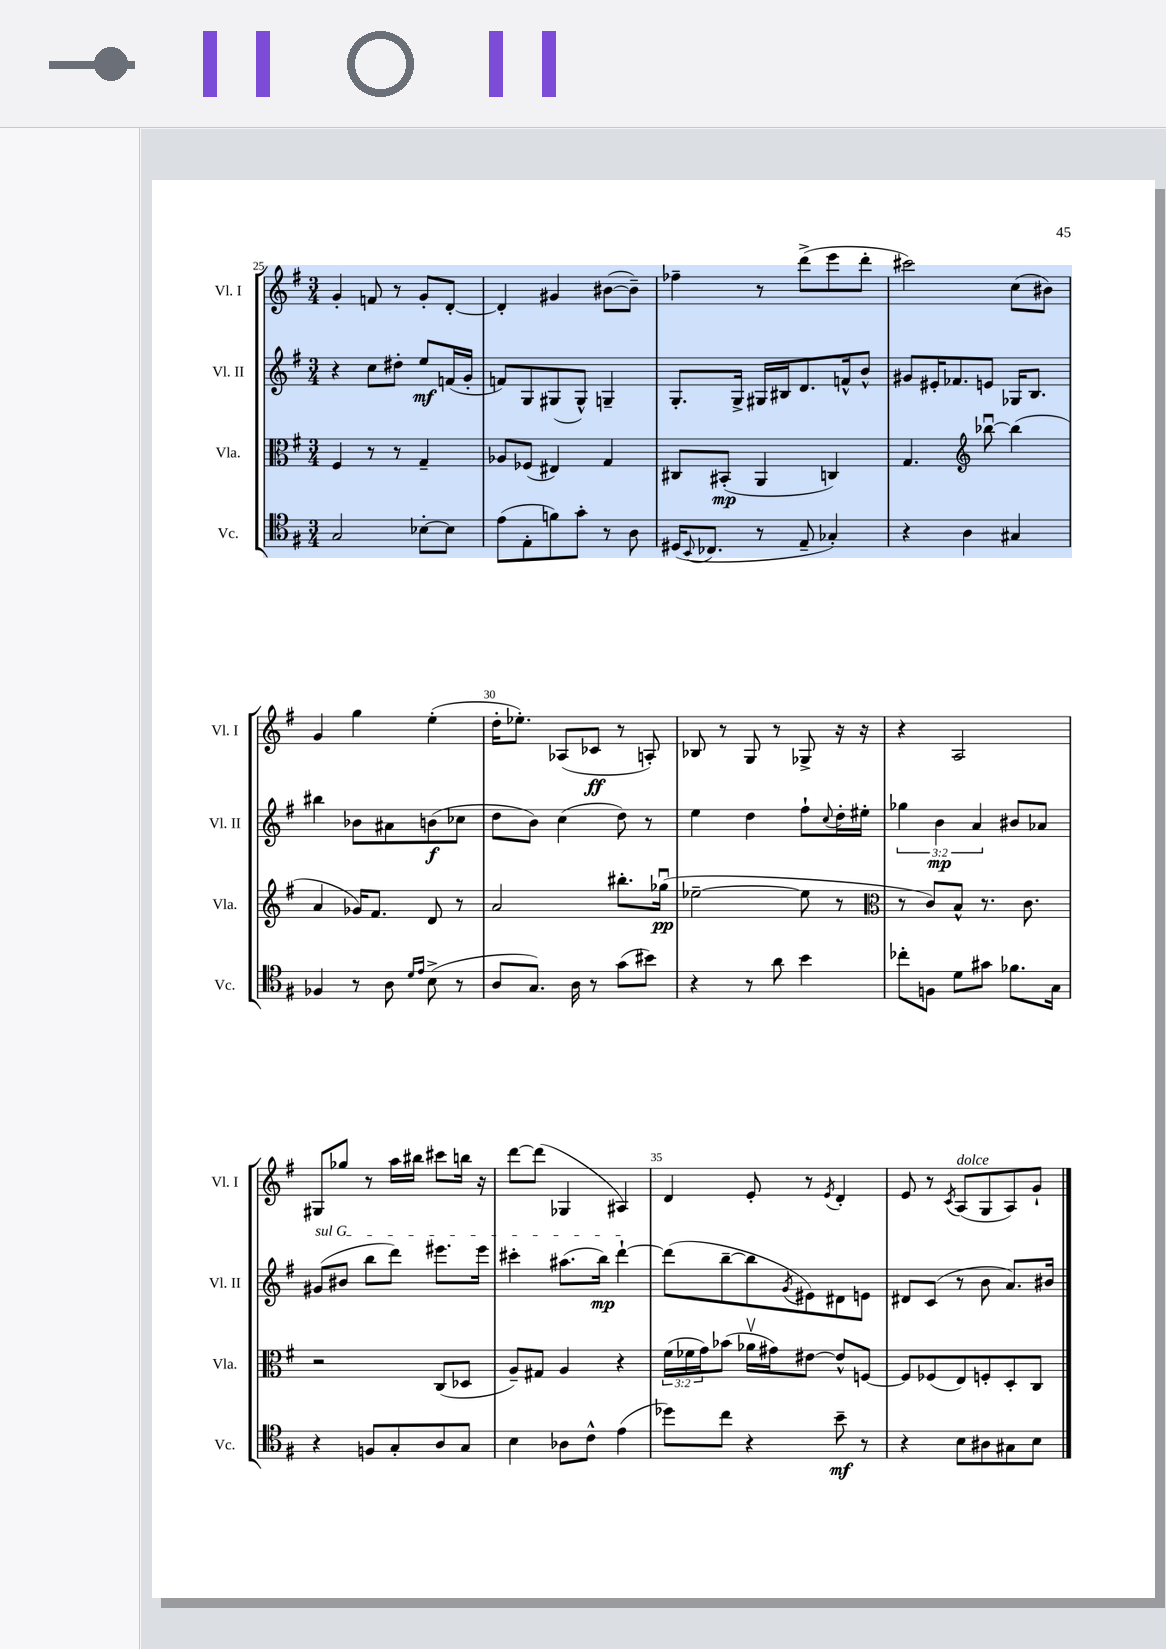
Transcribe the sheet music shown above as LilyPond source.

<<
\new StaffGroup <<
\new Staff = "s0" \with { instrumentName = "Vl. I" shortInstrumentName = "Vl. I" } {
    \clef treble \key g \major \numericTimeSignature \time 3/4
    g'4-. f'8 r8 g'8-. d'8~-. |
    d'4-. gis'4 bis'8~( bis'8--) |
    fes''4-- r8 d'''8->( e'''8 d'''8-. |
    cis'''2) c''8( bis'8) |
    g'4 g''4 e''4-.( |
    d''16-. ees''8.-.) aes8( ces'8\ff r8 a8-.) |
    bes8 r8 g8 r8 ges8-> r16 r16 |
    r4 a2 |
    gis8 ges''8 r8 a''16 bis''16 cis'''8 b''16 r16 |
    d'''8~ d'''8( ges4 ais4) |
    d'4 e'8-. r8 \acciaccatura { e'8 } d'4-. |
    e'8 r8 \acciaccatura { c'8 } a8^\markup { \italic "dolce" }( g8 a8) g'8-! \bar "|." |
}
\new Staff = "s1" \with { instrumentName = "Vl. II" shortInstrumentName = "Vl. II" } {
    \clef treble \key g \major \numericTimeSignature \time 3/4 \override Staff.TupletNumber.text = #tuplet-number::calc-fraction-text
    r4 c''8 dis''8-. e''8\mf f'16( g'16-. |
    f'8) g8 gis8( gis8-^) g4-- |
    g8.-. g16-> gis16 bis16 d'8. f'16-^ b'8-^ |
    gis'8 eis'16-. fes'8. e'8 ges16 b8. |
    bis''4 bes'8 ais'8 b'8\f( ces''8 |
    d''8 b'8) c''4( d''8) r8 |
    e''4 d''4 fis''8-! \appoggiatura { c''8 } d''16-. eis''16-. |
    \tuplet 3/2 { ges''4 b'4\mp a'4 } bis'8 aes'8 |
    \once \override TextSpanner.bound-details.left.text = \markup { \italic "sul G" } gis'8\startTextSpan( bis'8 b''8 d'''8) eis'''8. eis'''16 |
    cis'''4-. ais''8.( b''16\mp) d'''4~-!\stopTextSpan |
    d'''8( b''8~-- b''8 \acciaccatura { g'8 } eis'8) dis'8 e'8 |
    dis'8 c'8( r8 b'8 a'8.) bis'16 \bar "|." |
}
\new Staff = "s2" \with { instrumentName = "Vla." shortInstrumentName = "Vla." } {
    \clef alto \key g \major \numericTimeSignature \time 3/4 \override Staff.TupletNumber.text = #tuplet-number::calc-fraction-text
    fis4 r8 r8 g4-- |
    aes8 fes8( eis4) g4 |
    cis8 bis,8-.\mp( a,4 c4) |
    g4. \clef treble bes''8~\downbow bes''4( |
    a'4 ges'16) fis'8. d'8 r8 |
    a'2 bis''8.-. ges''16\downbow\pp( |
    ees''2~-- ees''8 r8 |
    \clef alto r8 c'8) b8-^ r8. c'8. |
    r2 c8( des8 |
    a8--) gis8 a4 r4 |
    \tuplet 3/2 { fis'16( fes'16 g'16) } bes'8( aes'16\upbow gis'16) eis'8~ eis'8-^ f8~ |
    f8 fes8( e8) f8-. d8-. c8 \bar "|." |
}
\new Staff = "s3" \with { instrumentName = "Vc." shortInstrumentName = "Vc." } {
    \clef tenor \key g \major \numericTimeSignature \time 3/4
    g2 bes8~-. bes8 |
    e'8( e8-. f'8) g'8-. r8 a8 |
    dis16( \appoggiatura { b,8 } ces8. r8 e8-- ges4-.) |
    r4 a4 gis4 |
    fes4 r8 a8 \grace { d'16 e'16 } b8->( r8 |
    a8 g8.) a16 r8 g'8( bis'8) |
    r4 r8 a'8 b'4 |
    ces''8-. f8 d'8 gis'8 fes'8. g16 |
    r4 f8 g8-. a8 g8 |
    b4 aes8 c'8-^ e'4( |
    des''8) c''8 r4 b'8--\mf r8 |
    r4 b8 ais8 gis8 b8 \bar "|." |
}
>>
>>
\layout { \context { \Score currentBarNumber = #25 \override BarNumber.break-visibility = ##(#f #t #t) barNumberVisibility = #(every-nth-bar-number-visible 5) } }
